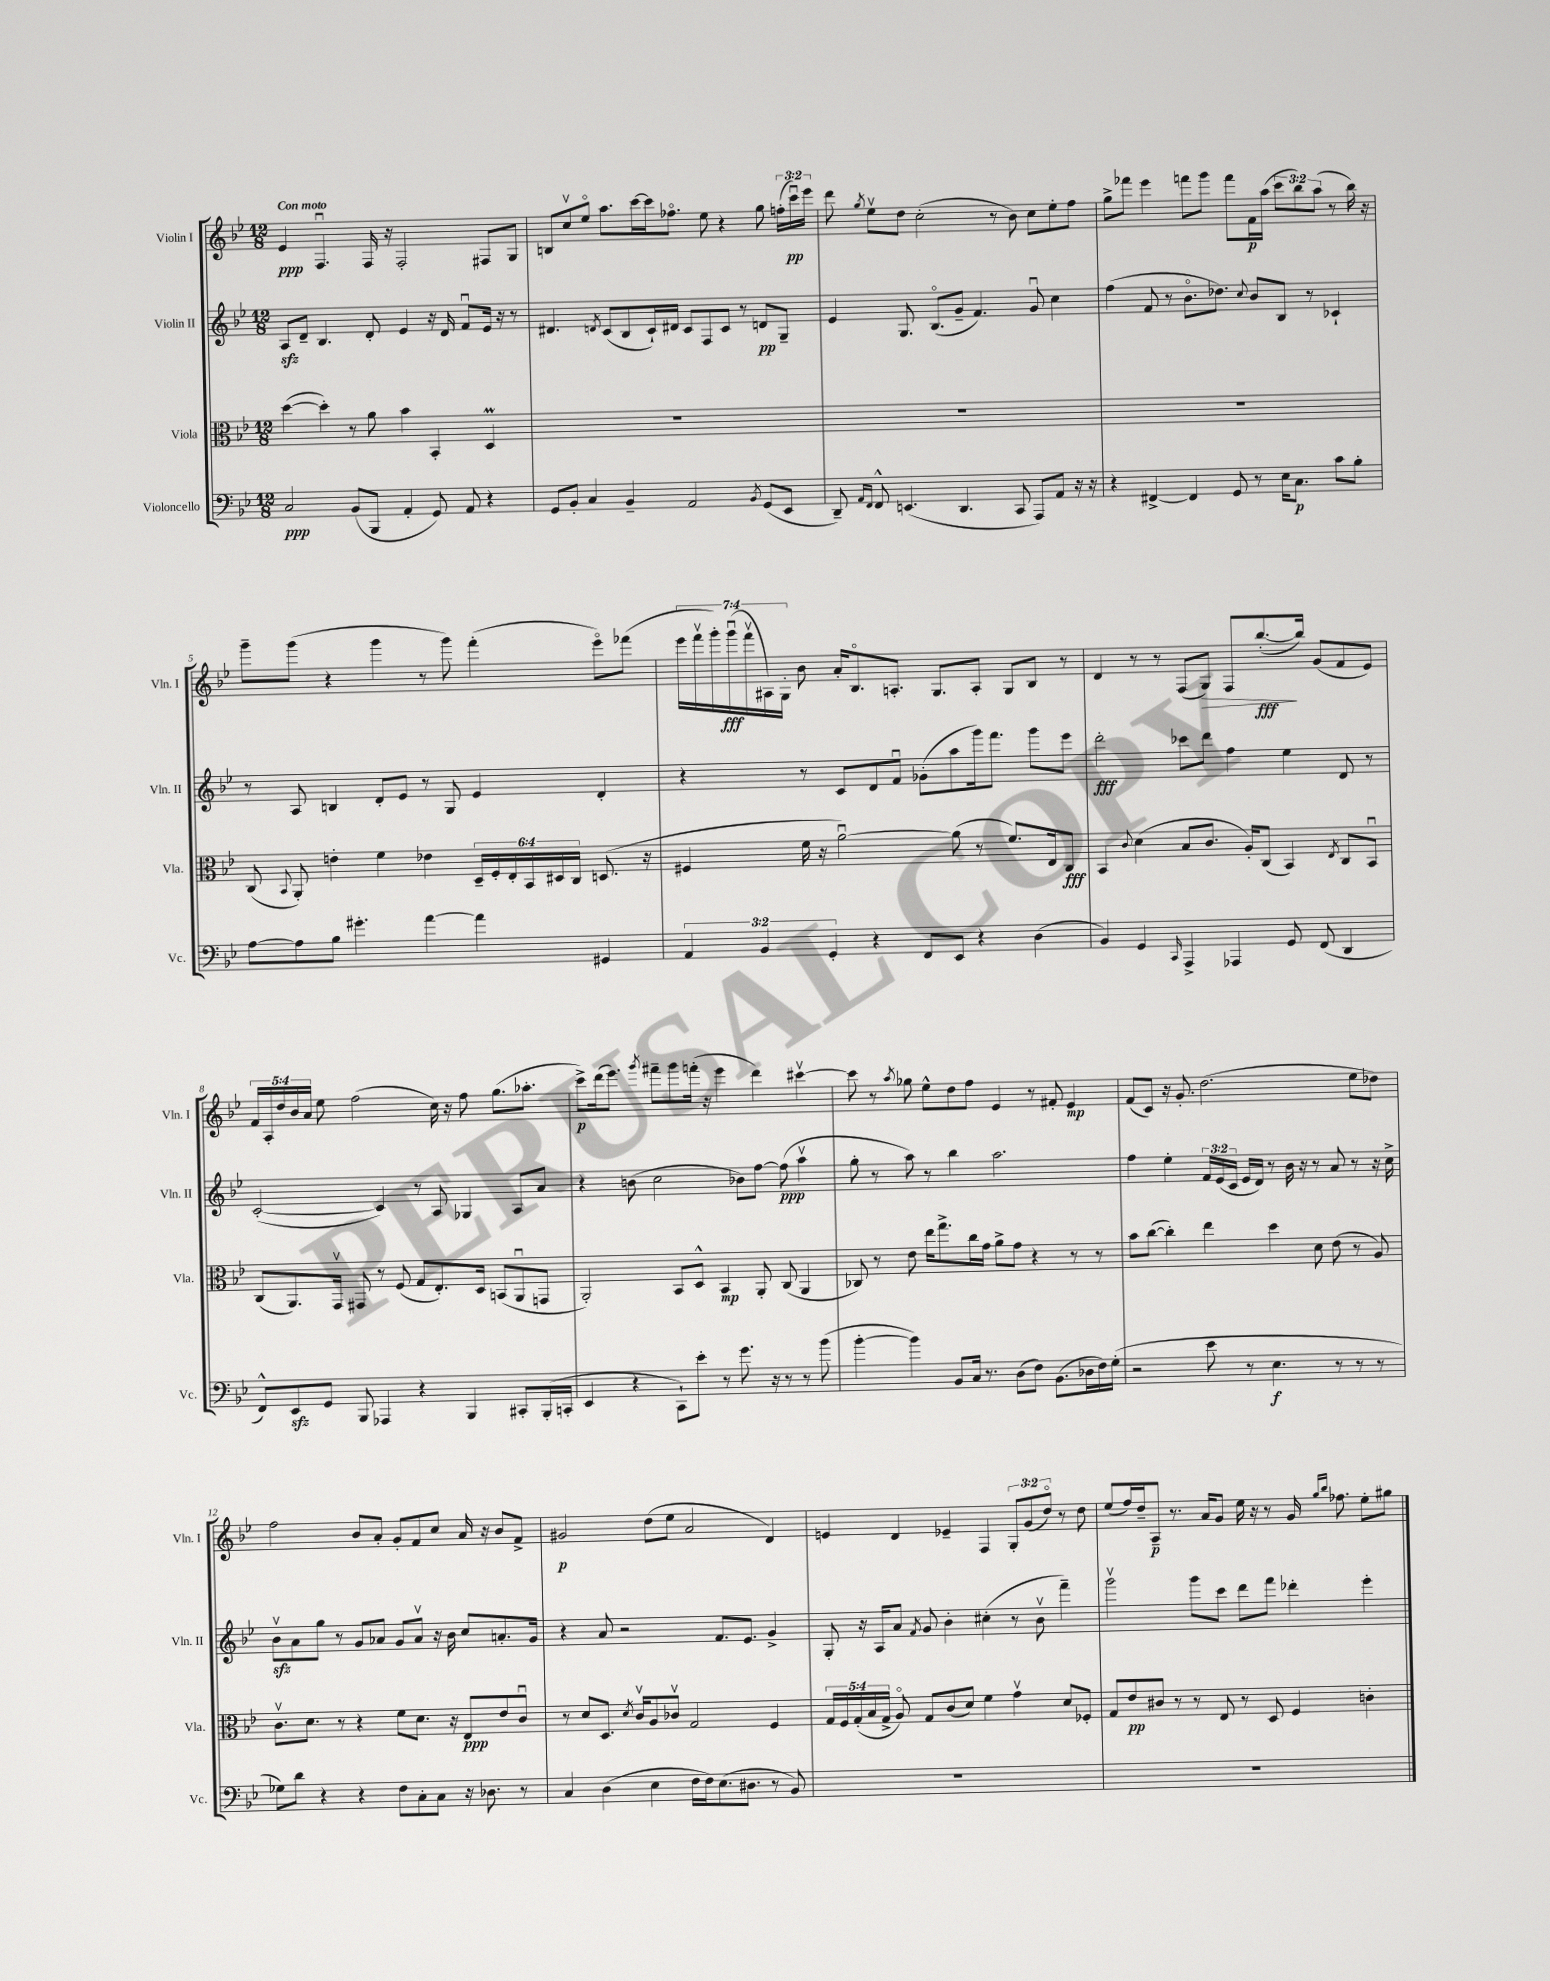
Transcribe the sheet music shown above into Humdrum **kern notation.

**kern	**kern	**kern	**kern
*staff4	*staff3	*staff2	*staff1
*clefF4	*clefC3	*clefG2	*clefG2
*k[b-e-]	*k[b-e-]	*k[b-e-]	*k[b-e-]
*M12/8	*M12/8	*M12/8	*M12/8
2C	([4dd	8A	4e-
.	.	8d~	.
.	4dd'])	4.B-	4.Fu
(8BB-	8r	.	.
8BBB-	8a	8d'	16F
.	.	.	16r
4AA'	4b-	4e-	2F'
8GG)	4BB-'	16r	.
.	.	16d	.
8AA	.	8fu	.
4r	4D	16e-	8F#
.	.	16r	.
.	.	8r	8G
=	=	=	=
8GG	1.r	4.d#	8B
8BB-'	.	.	8ccv
4C	.	.	8ee-o
.	.	8qd	.
.	.	(8c	8.aa
4BB-~	.	8B-	.
.	.	.	[16ccc
.	.	16c`)	16ccc]
.	.	16d#	8.ff-o
2AA	.	8c	.
.	.	8F	8ee-
.	.	8c	4r
.	.	8r	.
8qBB-	.	.	.
(8GG	.	8d	8gg
8EE-	.	8G~	(24ff'
.	.	.	24cccu)
.	.	.	24eee-
=	=	=	=
8DD~)	1.r	4e-	8ddd
16qqAA	.	.	.
16qqFF	.	.	8qgg
8FF^^	.	.	8ee-v
(4.EE	.	8.G	8dd
.	.	.	(2cc'
.	.	(8.B-o	.
4.DD	.	8g~	.
.	.	4.f)	.
.	.	.	8r
8CC	.	.	8b-)
8AAA)	.	8gu	8cc
8AA	.	4cc	8ee-'
16r	.	.	8ff
16r	.	.	.
=	=	=	=
4r	1.r	(4ff	8gg^
.	.	.	8fff-
[4FF#^	.	8f	4eee-
.	.	8r	.
4FF#]	.	8.b-o	8fff
.	.	.	8ggg
.	.	8.dd-)	.
8GG	.	.	8fff
.	.	8qqcc	.
8r	.	8b-	16f
.	.	.	(16aa
16E-	.	8B-	12ccc
8.C	.	.	.
.	.	.	12bb-)
.	.	8r	.
.	.	.	(12aa
8c	.	4c-`	8r
8B-'	.	.	16bb-)
.	.	.	16r
=	=	=	=
[8A	(8C	8r	8ggg~
.	8qqBB-	.	.
8A]	8AA')	8A	(8ggg
8B-	4e'	4B	4r
4.g#'	.	.	.
.	4f	8d'	4ggg
.	.	8e-	.
[4a	4e-	8r	8r
.	.	8G	8ggg)
4a]	24D~	4e-	(4fff'
.	24F'	.	.
.	24E-'	.	.
.	24BB-	.	.
.	24D#	.	.
.	24C	.	.
4GG#	(8.D	4d'	8eee-o)
.	.	.	(8fff-
.	16r	.	.
=	=	=	=
6AA	4F#	4r	28eee-
.	.	.	28fffv
.	.	.	28ggg')
.	.	.	(28gggu
.	.	.	28fffv
6BB-	.	.	.
.	.	.	28A#)
.	.	.	28G'
.	16f	8r	8b-
.	16r	.	.
6GG'	.	.	.
.	[2au)	8c	16a'
.	.	.	8.B-o
4r	.	8d	.
.	.	8fu	8.A'
8FF	.	(8g-'	.
.	.	.	8.G
8EE-	(8a]	8aa	.
4r	8r	16ggg)	8A'
.	.	8.fff	.
.	8.f)	.	8G
(4D	.	8ggg	8B-
.	16E-	.	.
.	8C	8eee-	8r
=	=	=	=
4BB-)	4BB-	2ddd'	4d
.	8qqc	.	.
4GG	(4d	.	8r
.	.	.	8r
16qqCC	.	.	.
4AAA^	8B-	8ccc-	(8F
.	8.c	8ddd	8G)
4AAA-	.	4ff	8F
.	16A')	.	.
.	(8C	.	([8.bb-'
8GG	4BB-)	4ee-	.
.	.	.	16bb-])
(8FF	.	.	(8g
.	8qE-	.	.
4DD	8C	8d	8f
.	8BB-u	8r	8e-)
=	=	=	=
8FF^^)	(8C	([2c'	20f
.	.	.	20A'
.	.	.	20dd
8EE-	8.AA)	.	.
.	.	.	20b-
.	.	.	20a
8GG	.	.	8ee-
.	16GGv	.	.
8BBB-	8GG#	.	(2ff
4AAA-	8r	4c])	.
.	(8F	.	.
4r	8G	8r	.
.	8.E-')	8A	16cc)
.	.	.	16r
4BBB-	.	4G-	8ff
.	16D	.	.
.	(8BB	.	(8.gg
8CC#'	8AAu	8A	.
.	.	.	8.aa-'
(16BBB-'	8GG	8a	.
16CC'	.	.	.
=	=	=	=
4EE-	2AA')	4r	8ccc^)
.	.	.	(16ddd
.	.	.	8.eee-)
4r	.	(8b	.
.	.	.	8qggg
.	.	2cc	8fff#~
8CC`)	8BB-	.	8ggg
8e-'	8D^^	.	(16fff'
.	.	.	16r
8r	4BB-	.	4eee-
8.g	.	8b-)	.
.	8AA'	[8ff	4ddd)
16r	.	.	.
8r	(8C	(8ff]	.
8r	4AA	4aav	[4ccc#v
(8b-	.	.	.
=	=	=	=
[4b-'	8C-)	8gg'	8ccc#]
.	8r	8r	8r
.	.	.	8qaa
4b-])	8e-	8aa)	8gg-
.	16ee-	8r	8ee-^^
.	8.gg^	.	.
8BB-	.	4bb-	8dd
16C	16cc	.	8ff
8.r	16g	.	.
.	8a^	2.aa	4e-
(8D	8g	.	.
8F)	4r	.	8r
(8.BB-	.	.	8f#'
.	8r	.	4e-
16D-	.	.	.
16F)	8r	.	.
(16G'	.	.	.
=	=	=	=
2r	8b-	4ff	(8f
.	([8cc	.	8c)
.	4cc'])	4ee-'	16r
.	.	.	8.g'
8e-	4ee-	24f	(2.dd
.	.	(24e-	.
.	.	24c	.
8r	.	16e-	.
.	.	16d)	.
4.E-	4dd	8r	.
.	.	16b-	.
.	.	16r	.
.	8d	8r	.
8r	(8e-	8a	.
8r	8r	8r	8ee-
8r	8A)	16r	8dd-)
.	.	16cc^	.
=	=	=	=
8G-)	8.cv	8b-v	2ff
8d	.	8a	.
.	8.d	.	.
4r	.	8gg	.
.	8r	8r	.
4r	4r	8g	8b-
.	.	8a-	8a'
8F	8f	8g	8g'
8C'	8.d	8a-v	8f
8C	.	16r	8cc
.	16r	16b-	.
16r	8E-	8cc	16a
8.D-	.	.	16r
.	8e-	8.a'	8b-
8r	8cu	.	8f^
.	.	16g	.
=	=	=	=
4C	8r	4r	2g#
.	8d	.	.
(4D	8.D	8a	.
.	.	2r	.
.	8qd	.	.
.	16cv	.	.
4E-	8A	.	(8dd
.	8c-v	.	8ee-
16F	2G	.	2a
16F)	.	.	.
(8.E-	.	8.f	.
8.D#	.	8.e-	.
8r	4F	4g^	4d)
8BB-)	.	.	.
=	=	=	=
1.r	20G	8G'	4e
.	20F	.	.
.	(20G'	.	.
.	.	16r	.
.	20B-	.	.
.	.	16A	.
.	20G^	.	.
.	8Ao)	8a	4d
.	.	8qf	.
.	8G	8g	.
.	(8c	4b-'	4e-~
.	8d)	.	.
.	4f	(4cc#'	4F
.	4gv	8r	12G'
.	.	.	(12g
.	.	8b-v	.
.	.	.	12ddo)
.	8d	4fff~)	8r
.	8F-'	.	8dd
=	=	=	=
1.r	8G	2gggv	(8ee-
.	8e-	.	16ff)
.	.	.	16dd~
.	8c#	.	8A~
.	8r	.	8.r
.	8r	8ggg	.
.	.	.	16a
.	8E-	8ccc	8g
.	8r	8ddd	16ee-
.	.	.	16r
.	8D	8fff	8r
.	4F	4ddd-'	16g
.	.	.	16qqgg
.	.	.	16qqbb-
.	.	.	8.ff-
.	4c'	4eee-'	8ee-'
.	.	.	8gg#
==	==	==	==
*-	*-	*-	*-
